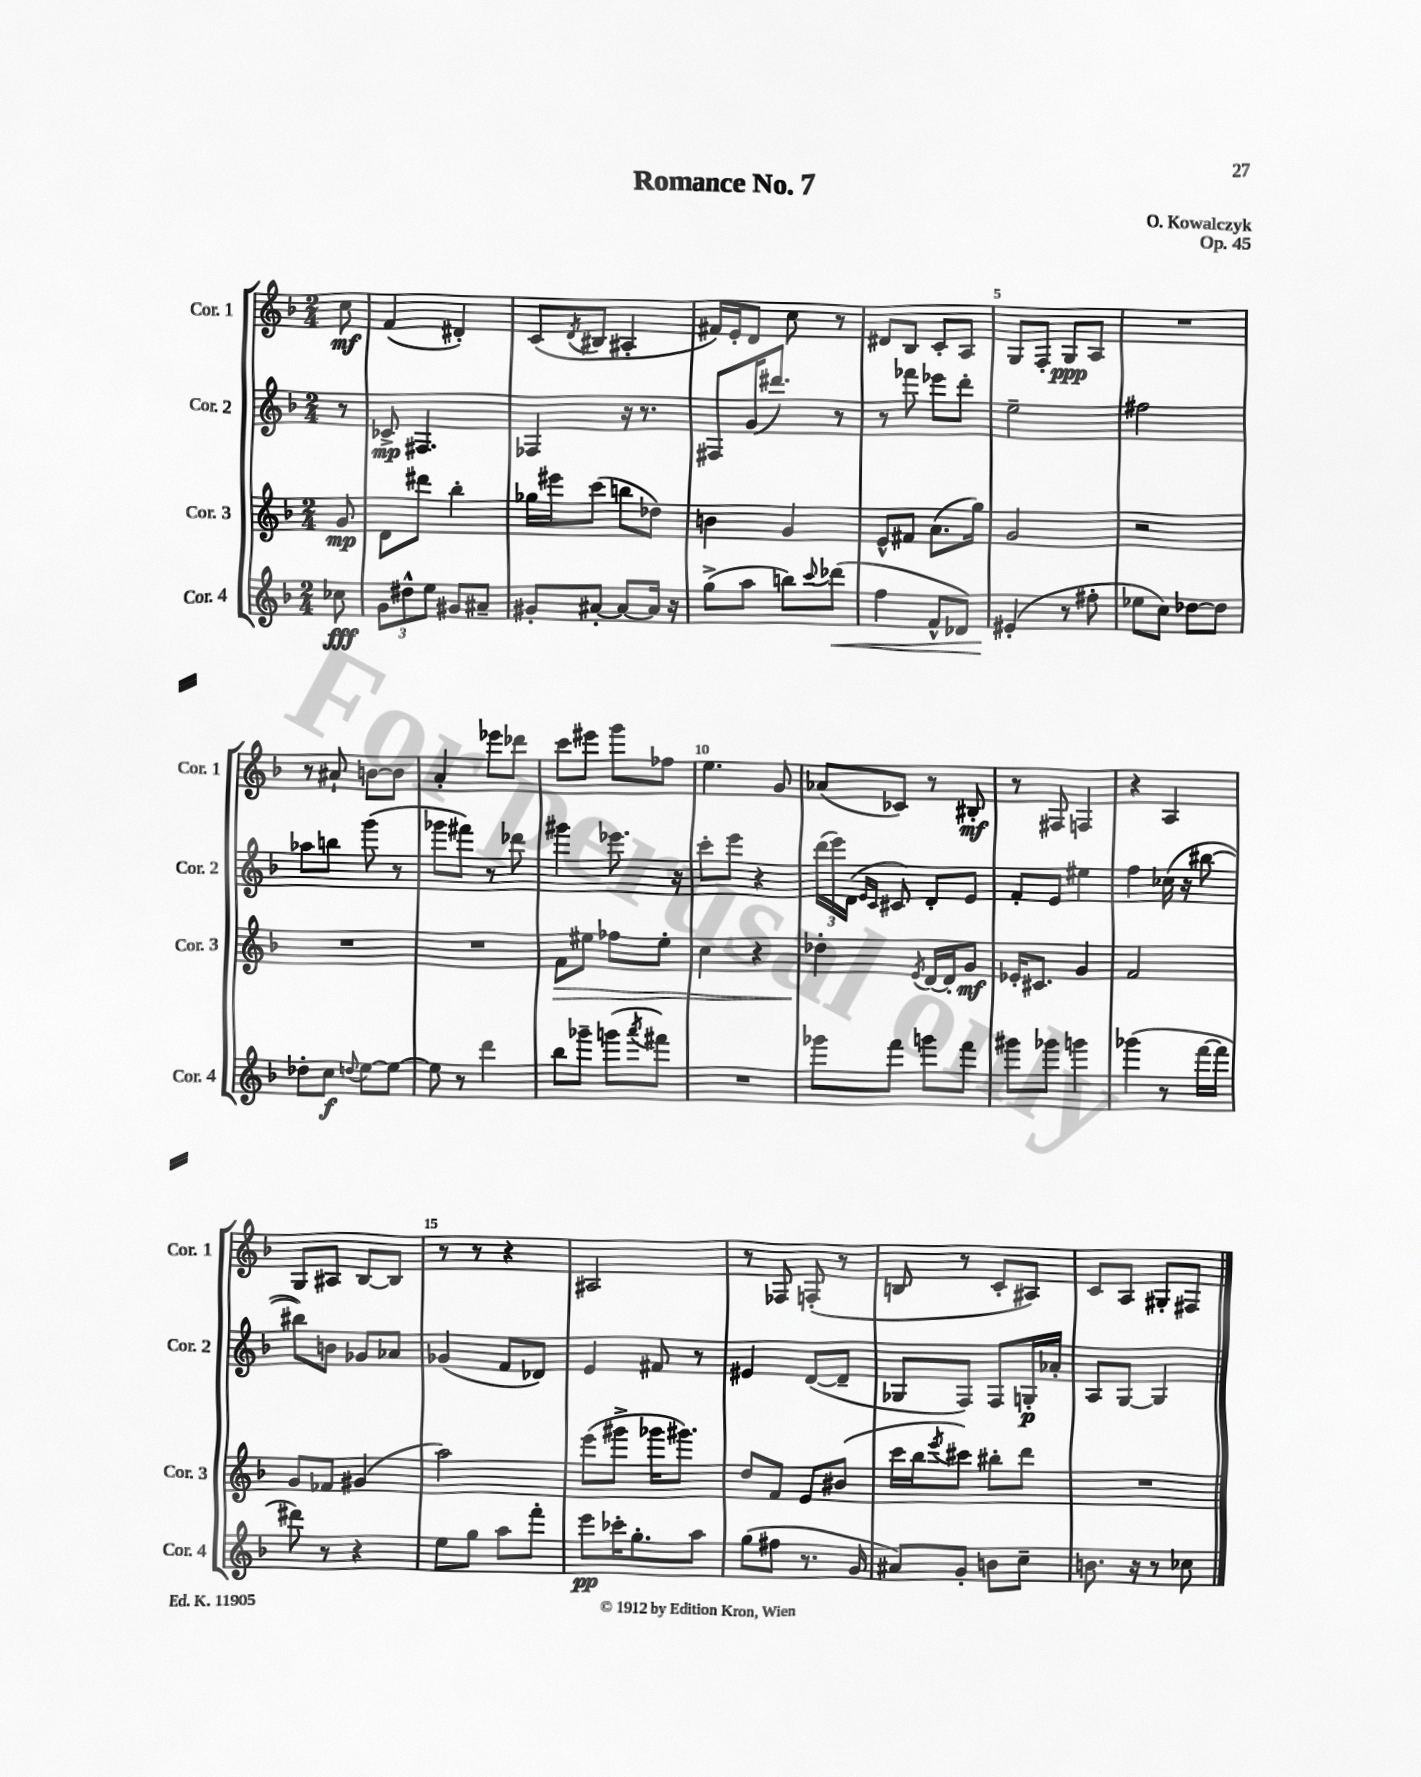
\header { title = "Romance No. 7" composer = "O. Kowalczyk" opus = "Op. 45" }
<<
\new StaffGroup <<
\new Staff = "s0" \with { instrumentName = "Cor. 1" shortInstrumentName = "Cor. 1" } {
    \clef treble \key f \major \numericTimeSignature \time 2/4 \partial 8
    c''8\mf |
    f'4( dis'4-.) |
    c'8( \acciaccatura { d'8 } bis8 ais4-. |
    fis'16) e'16-. d'8 c''8 r8 |
    dis'8 bes8 c'8-. a8 |
    g8 f8-. g8\ppp a8 |
    R2 |
    r8 ais'8-! b'8~ b'8 |
    a'4-. ees'''8 des'''8 |
    c'''8 eis'''8 g'''8 fes''8 |
    e''4. g'8 |
    aes'8( ces'8) r8 bis8-.\mf |
    r8 fis8 f4 |
    r4 a4 |
    g8 ais8 bes8~ bes8 |
    r8 r8 r4 |
    ais2 |
    r8 fes8 f8-.( r8 |
    b8 r8 c'8-. ais8) |
    c'8 a8 gis8-. fis8 \bar "|." |
}
\new Staff = "s1" \with { instrumentName = "Cor. 2" shortInstrumentName = "Cor. 2" } {
    \clef treble \key f \major \numericTimeSignature \time 2/4 \partial 8
    r8 |
    ces'8->\mp fis4. |
    fes4 r16 r8. |
    fis8 g'16( dis'''8.) r8 |
    r8 fes'''8 ees'''8 d'''8-. |
    e''2-- |
    fis''2 |
    aes''8 b''8 g'''8( r8 |
    ges'''8 fis'''8) r8 des'''8 |
    gis'''4 ees'''8. r16 |
    c'''8-. e'''8 r4 |
    \tuplet 3/2 { d'''16( e'''16) d'16( } \grace { e'16 c'16 } cis'8) d'8-. e'8 |
    f'8-. e'8 eis''4 |
    f''4 ces''16( r16 bis''8~ |
    bis''8) b'8 ges'8 aes'8 |
    ges'4( f'8 des'8) |
    e'4 fis'8 r8 |
    eis'4 d'8~( d'8-- |
    ges8 f8) f8 g16-.\p aes'16-. |
    a8 g8~ g4 \bar "|." |
}
\new Staff = "s2" \with { instrumentName = "Cor. 3" shortInstrumentName = "Cor. 3" } {
    \clef treble \key f \major \numericTimeSignature \time 2/4 \partial 8
    g'8\mp |
    d'8 dis'''8 bes''4-. |
    ges''16 eis'''16 c'''8( b''8 des''8) |
    b'4 g'4 |
    e'8-^ fis'8 a'8.( g''16) |
    g'2 |
    r2 |
    R2 |
    R2 |
    f'8\> eis''8 fes''8 eis''8-. |
    c''4 r4 |
    des''4-.\! \acciaccatura { e'8 } d'16~ d'16-. g'8\mf |
    ees'16-. cis'8. g'4 |
    f'2 |
    g'8 fes'8 gis'4( |
    a''2) |
    e'''8( gis'''8-> ges'''16 gis'''8.) |
    d''8 f'8 e'8 bis'8( |
    c'''16 bes''16 \acciaccatura { e'''8 } cis'''8) bis''8-. d'''8 |
    R2 \bar "|." |
}
\new Staff = "s3" \with { instrumentName = "Cor. 4" shortInstrumentName = "Cor. 4" } {
    \clef treble \key f \major \numericTimeSignature \time 2/4 \partial 8
    ces''8\fff |
    \tuplet 3/2 { g'8 dis''8-^ e''8 } gis'8 ais'8-- |
    gis'8-. ais'8~-. ais'8~ ais'16 r16 |
    g''8->( a''8 b''8) \appoggiatura { c'''8 } des'''8\<( |
    f''4 f'8-^ des'8) |
    eis'4-.\!( r8 fis''8-. |
    ees''8 c''8) des''8~ des''8 |
    des''8-. c''8\f \appoggiatura { d''8 } e''8~ e''8~ |
    e''8 r8 d'''4 |
    bes''8 ges'''8-- g'''8( \acciaccatura { a'''8 } fis'''8) |
    R2 |
    ges'''8 f'''8 g'''8 f'''8 |
    gis'''8 ges'''8 g'''4 |
    ges'''4( r8 f'''16~ f'''16 |
    dis'''8) r8 r4 |
    e''8 g''8 a''8 f'''8-. |
    e'''8\pp ces'''16-. g''8.-. a''8 |
    g''8( fis''8 r8. g'16 |
    ais'8) g'8-. b'8 c''8-- |
    b'8. r16 r8 ces''8 \bar "|." |
}
>>
>>
\layout { \context { \Score \override BarNumber.break-visibility = ##(#f #t #t) barNumberVisibility = #(every-nth-bar-number-visible 5) } }
